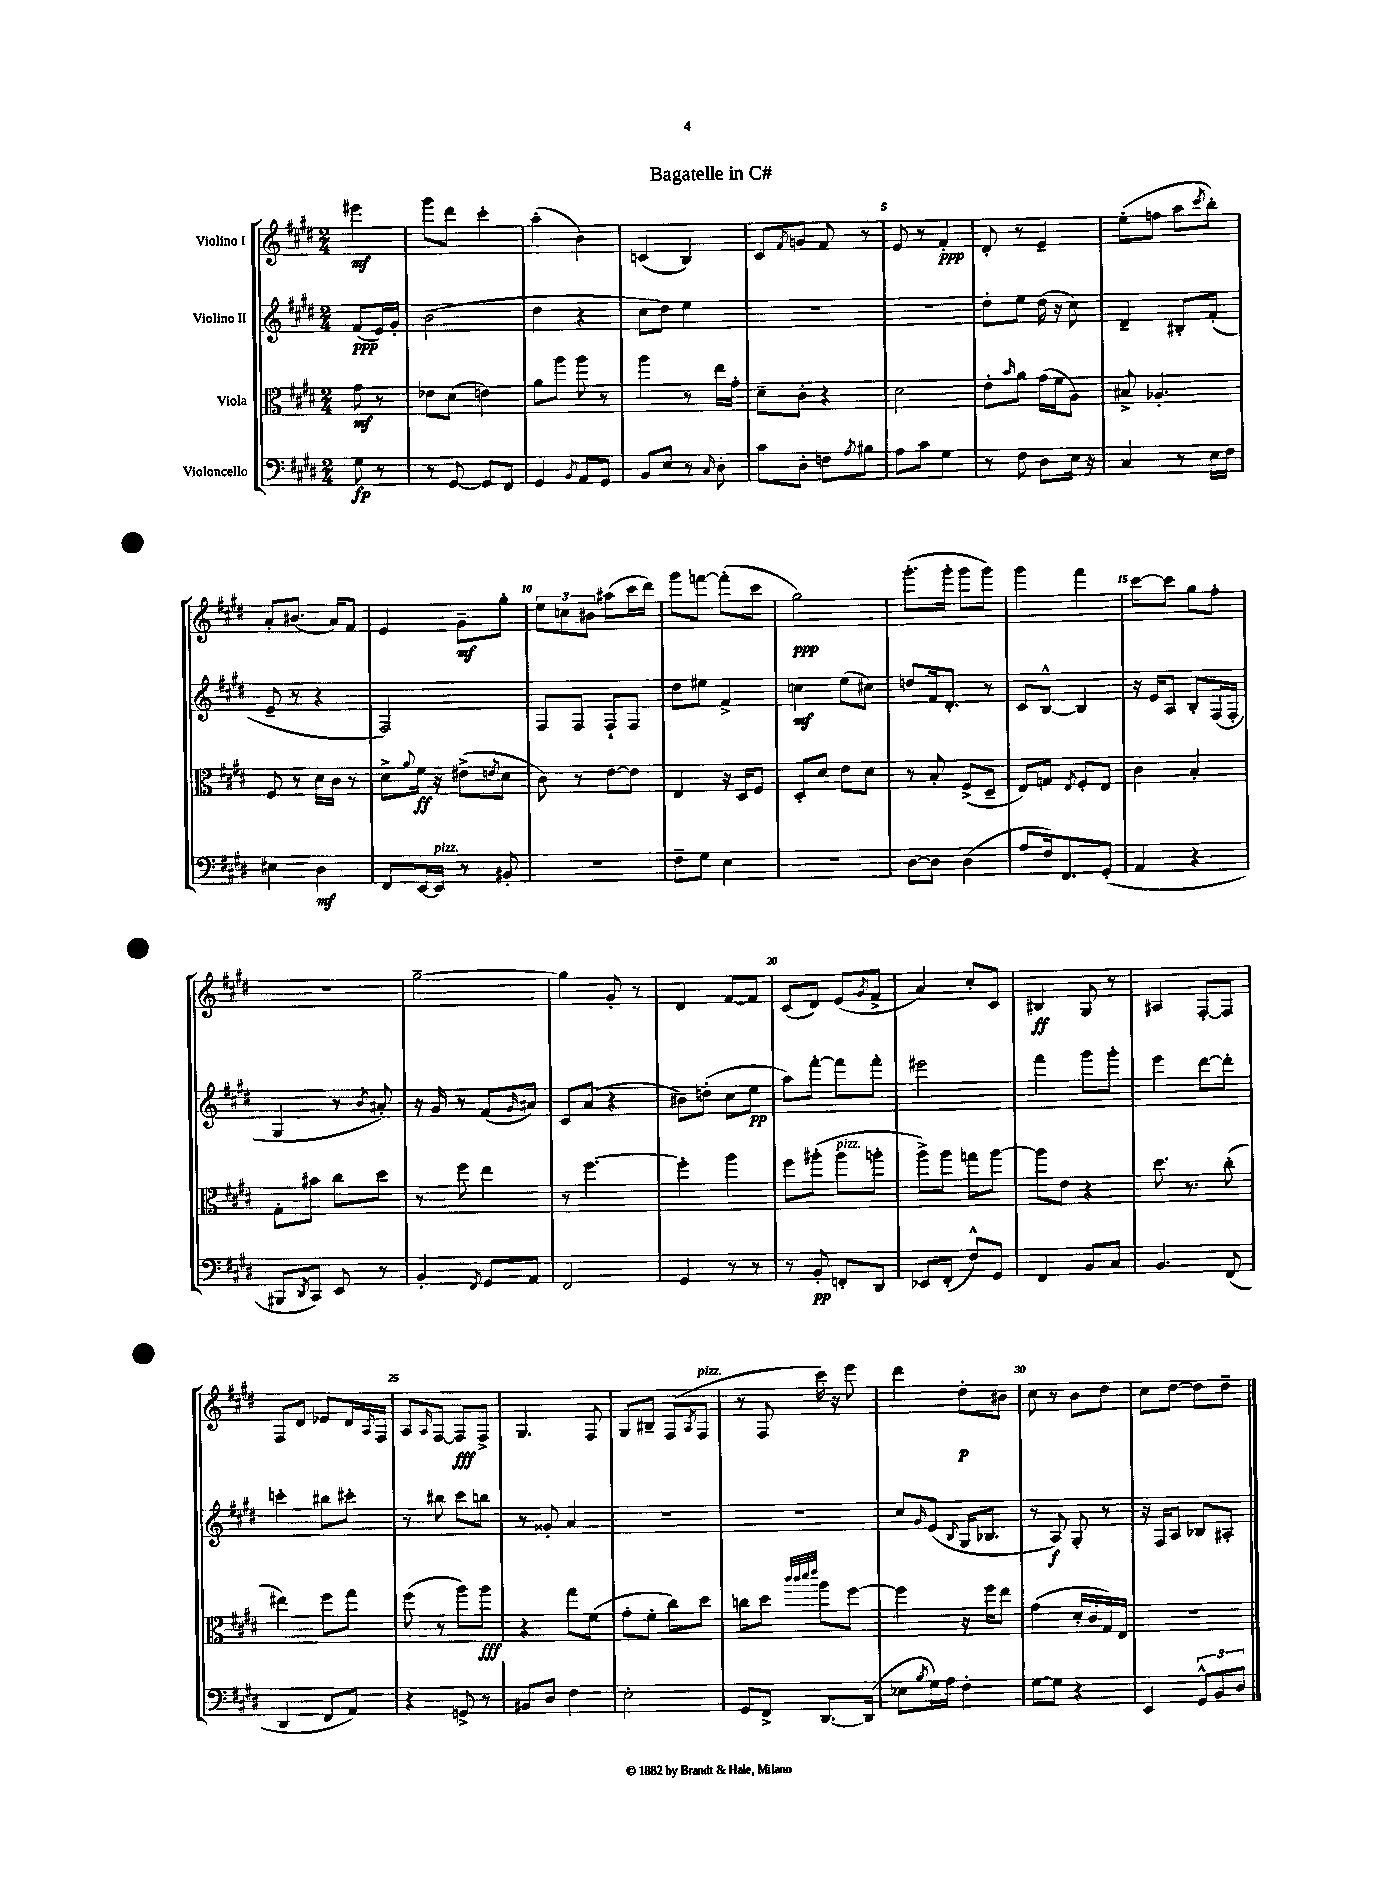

**kern	**dynam	**kern	**dynam	**kern	**dynam	**kern	**dynam
*part4	*part4	*part3	*part3	*part2	*part2	*part1	*part1
*staff4	*staff4	*staff3	*staff3	*staff2	*staff2	*staff1	*staff1
*I"Violoncello	*	*I"Viola	*	*I"Violino II	*	*I"Violino I	*
*clefF4	*	*clefC3	*	*clefG2	*	*clefG2	*
*k[f#c#g#d#]	*	*k[f#c#g#d#]	*	*k[f#c#g#d#]	*	*k[f#c#g#d#]	*
*M2/4	*	*M2/4	*	*M2/4	*	*M2/4	*
=	=	=	=	=	=	=	=
8G#\	fp	8g#\	mf	(8f#/L	ppp	4eee#X\	mf
8r	.	8r	.	16e/L)	.	.	.
.	.	.	.	16g#'/JJ	.	.	.
=1	=1	=1	=1	=1	=1	=1	=1
8r	.	8e-X\L	.	(2b\	.	8ggg#\L	.
[8GG#/	.	(8d#\J	.	.	.	8ddd#\J	.
8GG#/L]	.	4en\)	.	.	.	4ccc#'\	.
8FF#/J	.	.	.	.	.	.	.
=2	=2	=2	=2	=2	=2	=2	=2
4GG#/	.	8a\L	.	4dd#\	.	(4aa'\	.
.	.	8aa\J	.	.	.	.	.
8qBB/	.	.	.	.	.	.	.
8AA/L	.	8aa\	.	4r	.	4b\)	.
8GG#/J	.	8r	.	.	.	.	.
=3	=3	=3	=3	=3	=3	=3	=3
8BB/L	.	4aa\	.	8cc#\L	.	(4cn/	.
8E/J	.	.	.	8dd#\J)	.	.	.
8r	.	8r	.	4ee\	.	4B/)	.
16qqC#/	.	.	.	.	.	.	.
8D#'\	.	16ee\LL	.	.	.	.	.
.	.	16g#'\JJ	.	.	.	.	.
=4	=4	=4	=4	=4	=4	=4	=4
8c#\L	.	8d#~\L	.	2r	.	8c#/L	.
.	.	.	.	.	.	8qf#/	.
8D#'\J	.	8c#'\J	.	.	.	8gn/J	.
8Fn\L	.	4r	.	.	.	8f#/	.
8qA/	.	.	.	.	.	.	.
8B#X\J	.	.	.	.	.	8r	.
=5	=5	=5	=5	=5	=5	=5	=5
8A\L	.	2d#\	.	2r	.	8e/	.
8c#\J	.	.	.	.	.	8r	.
4G#\	.	.	.	.	.	4f#'/	ppp
=6	=6	=6	=6	=6	=6	=6	=6
8r	.	8e'\L	.	8dd#'\L	.	8d#'/	.
.	.	16qqb/	.	.	.	.	.
8F#\	.	8a\J	.	8ee\J	.	8r	.
8D#\L	.	(16g#\LL	.	(16dd#\	.	4e~/	.
.	.	16f#\J	.	16r	.	.	.
16E\Jk	.	8A\J)	.	8cc#\)	.	.	.
16r	.	.	.	.	.	.	.
=7	=7	=7	=7	=7	=7	=7	=7
4C#/	.	8B#X^/	.	4d#~/	.	(8ee'\L	.
.	.	4.A-X'/	.	.	.	8ffn\J	.
8r	.	.	.	8B#X'/L	.	8aa\L	.
.	.	.	.	.	.	8qccc#/	.
16E\LL	.	.	.	(8f#'/J	.	8bb'\J)	.
16F#\JJ	.	.	.	.	.	.	.
!!LO:LB:g=z
=8	=8	=8	=8	=8	=8	=8	=8
4E#X\	.	8F#/	.	8e~/	.	8a'/L	.
.	.	8r	.	8r	.	(8.b#X/J	.
4D#\	mf	16d#\LL	.	4r	.	.	.
.	.	16c#\JJ	.	.	.	16a/KL)	.
.	.	8r	.	.	.	8f#/J	.
=9	=9	=9	=9	=9	=9	=9	=9
8FF#/L	.	8d#^\L	.	2F#/)	.	4e/	.
.	.	8qqa/	.	.	.	.	.
[16EE/L	.	16f#\Jk	ff	.	.	.	.
!LO:TX:a:i:t=pizz.	!	!	!	!	!	!	!
16EE/JJ]	.	16r	.	.	.	.	.
8r	.	(8e#X^\L	.	.	.	8g#~\L	mf
.	.	8qen/	.	.	.	.	.
8BB#X'/	.	8d#\J	.	.	.	8gg#'\J	.
=10	=10	=10	=10	=10	=10	=10	=10
2r	.	8c#\)	.	8F#/L	.	12ee\L	.
.	.	.	.	.	.	12ccn\	.
.	.	8r	.	8F#/J	.	.	.
.	.	.	.	.	.	12b#X\J	.
.	.	[8e\L	.	8F#`/L	.	(8aa#X\L	.
.	.	8e\J]	.	8F#/J	.	16ccc#\L	.
.	.	.	.	.	.	16ddd#\JJ)	.
=11	=11	=11	=11	=11	=11	=11	=11
8F#~\L	.	4E/	.	8dd#\L	.	8ggg#\L	.
8G#\J	.	.	.	8ee#X\J	.	[8fffn\J	.
4E\	.	16r	.	4f#^/	.	(8fff'\L]	.
.	.	16D#/KL	.	.	.	.	.
.	.	8F#/J	.	.	.	8ccc#\J	.
=12	=12	=12	=12	=12	=12	=12	=12
2r	.	8D#'/L	.	4ccn\	mf	2gg#\)	ppp
.	.	8d#/J	.	.	.	.	.
.	.	8e\L	.	(8ee\L	.	.	.
.	.	8d#\J	.	8cc#X\J)	.	.	.
=13	=13	=13	=13	=13	=13	=13	=13
[8D#\L	.	8r	.	8ddn/L	.	(8.ggg#'\L	.
8D#\J]	.	8B'/	.	16f#/k	.	.	.
.	.	.	.	8.d#'/J	.	16ggg#'\Jk	.
(4D#\	.	(8F#^/L	.	.	.	8ggg#\L	.
.	.	8D#~/J	.	8r	.	8ggg#\J)	.
=14	=14	=14	=14	=14	=14	=14	=14
8A/L	.	8E/L)	.	8c#/L	.	4ggg#\	.
16F#/k)	.	8Gn/J	.	[8B^^/J	.	.	.
8.FF#/	.	.	.	.	.	.	.
.	.	8qE/	.	.	.	.	.
.	.	8F#'/L	.	4B/]	.	4fff#\	.
(8GG#'/J	.	8E/J	.	.	.	.	.
=15	=15	=15	=15	=15	=15	=15	=15
4AA/	.	4c#\	.	16r	.	[8ccc#\L	.
.	.	.	.	16e/KL	.	.	.
.	.	.	.	8A/J	.	8ccc#\J]	.
4r	.	4B'/	.	8B'/L	.	8gg#\L	.
.	.	.	.	(16F#/L	.	8ff#'\J	.
.	.	.	.	16F#'/JJ	.	.	.
!!LO:LB:g=z
=16	=16	=16	=16	=16	=16	=16	=16
8BBB#X/L	.	8G#'\L	.	4G#/	.	2r	.
8qDD#/	.	.	.	.	.	.	.
8CC#/J)	.	8b#X\J	.	.	.	.	.
8EE/	.	8cc#\L	.	8r	.	.	.
.	.	.	.	8qb/	.	.	.
8r	.	8dd#\J	.	8a#X'/)	.	.	.
=17	=17	=17	=17	=17	=17	=17	=17
4BB'/	.	8r	.	16r	.	[2gg#~\	.
.	.	.	.	16g#/	.	.	.
.	.	8ff#\	.	8r	.	.	.
8qFF#/	.	.	.	.	.	.	.
8GG#/L	.	4ee\	.	(8f#/L	.	.	.
.	.	.	.	16qqg#/	.	.	.
8AA/J	.	.	.	8a#X/J)	.	.	.
=18	=18	=18	=18	=18	=18	=18	=18
2FF#/	.	8r	.	8c#/L	.	4gg#\]	.
.	.	[4.ff#\	.	(8a/J	.	.	.
.	.	.	.	4r	.	8g#'/	.
.	.	.	.	.	.	8r	.
=19	=19	=19	=19	=19	=19	=19	=19
4GG#/	.	4ff#'\]	.	8b#X\L)	.	4d#/	.
.	.	.	.	(8ddn'\J	.	.	.
8r	.	4aa\	.	8cc#\L	.	[8f#/L	.
8r	.	.	.	8ee\J	pp	8f#/J]	.
=20	=20	=20	=20	=20	=20	=20	=20
8r	.	8ff#\L	.	8aa\L)	.	(8c#/L	.
8BB'/	pp	(8aa#X'\J	.	[8fff#'\J	.	8d#/J)	.
!	!	!LO:TX:a:i:t=pizz.	!	!	!	!	!
8FFn'/L	.	8aa#\L	.	8fff#\L]	.	(8e/L	.
.	.	.	.	.	.	8qg#/	.
8DD#/J	.	8aan'\J	.	8fff#'\J	.	8f#^/J	.
=21	=21	=21	=21	=21	=21	=21	=21
8EE-X/L	.	8aa^\L)	.	2eee#X\	.	4a/)	.
(8FF#'/J	.	8aa\J	.	.	.	.	.
8F#^^/L)	.	8ggn\L	.	.	.	8cc#'/L	.
8GG#/J	.	[8aa\J	.	.	.	8c#/J	.
=22	=22	=22	=22	=22	=22	=22	=22
4FF#/	.	8aa\L]	.	4fff#\	.	4B#X/	ff
.	.	8e\J	.	.	.	.	.
8BB/L	.	4r	.	8ggg#\L	.	8G#/	.
8C#/J	.	.	.	8ggg#'\J	.	8r	.
=23	=23	=23	=23	=23	=23	=23	=23
4.BB/	.	8.dd#\	.	4eee\	.	4A#X/	.
.	.	8.r	.	.	.	.	.
.	.	.	.	[8ddd#\L	.	[8F#'/L	.
(8FF#/	.	(8cc#'\	.	8ddd#'\J]	.	8F#/J]	.
!!LO:LB:g=z
=24	=24	=24	=24	=24	=24	=24	=24
4DD#/	.	4ee#X\)	.	4cccn'\	.	8F#/L	.
.	.	.	.	.	.	8d#/J	.
8FF#/L	.	8ff#\L	.	8bb#X\L	.	8e-X/L	.
8AA/J)	.	8gg#\J	.	8ccc#X'\J	.	16d#/L	.
.	.	.	.	.	.	8qA/	.
.	.	.	.	.	.	16F#/JJ	.
=25	=25	=25	=25	=25	=25	=25	=25
4r	.	(8ff#\	.	8r	.	8A/L	.
.	.	.	.	.	.	16qqA/	.
.	.	8r	.	8bb#X\	.	[8F#/J	.
8GGn^/	.	8aa\L)	.	8ccc#\L	.	8F#/L]	fff
8r	.	8aa\J	fff	8bbn\J	.	8F#^/J	.
=26	=26	=26	=26	=26	=26	=26	=26
8BB#X/L	.	4r	.	8r	.	4.G#/	.
8D#/J	.	.	.	8g##X'/	.	.	.
4F#\	.	8gg#\L	.	4a/	.	.	.
.	.	(8f#\J	.	.	.	8F#/	.
=27	=27	=27	=27	=27	=27	=27	=27
2E'\	.	8g#'\L	.	2r	.	8G#/L	.
.	.	8f#'\J	.	.	.	8B#X~/J	.
.	.	8cc#\L)	.	.	.	(8F#/L	.
.	.	.	.	.	.	8qA/	.
!	!	!	!	!	!	!LO:TX:a:i:t=pizz.	!
.	.	8dd#\J	.	.	.	8F#/J	.
=28	=28	=28	=28	=28	=28	=28	=28
8GG#/L	.	8ccn\L	.	2r	.	8r	.
8FF#^/J	.	8dd#\J	.	.	.	8F#/	.
.	.	32qqccc#/LLL	.	.	.	.	.
.	.	32qqccc#/	.	.	.	.	.
.	.	32qqddd#/	.	.	.	.	.
.	.	32qqeee/JJJ	.	.	.	.	.
[8.DD#/L	.	8aa\L	.	.	.	16ccc#\)	.
.	.	.	.	.	.	16r	.
.	.	[8ff#\J	.	.	.	8eee\	.
(16DD#/Jk]	.	.	.	.	.	.	.
=29	=29	=29	=29	=29	=29	=29	=29
8E-X\L	.	4ff#\]	.	8cc#/L	.	4ddd#\	.
8qB/	.	.	.	16qqg#/	.	.	.
16G#\L)	.	.	.	(8e/J	.	.	.
16A\JJ	.	.	.	.	.	.	.
.	.	.	.	8qqB/	.	.	.
4F#'\	.	16r	.	16G#/KL	.	8dd#'\L	p
.	.	16ff#\KL	.	8.B-X/J	.	.	.
.	.	8ee\J	.	.	.	8b#X\J	.
=30	=30	=30	=30	=30	=30	=30	=30
[8G#\L	.	(4g#\	.	8r	.	8cc#\	.
8G#\J]	.	.	.	8A/)	f	8r	.
4r	.	16d#'/LL	.	8G#'/	.	8b\L	.
.	.	16c#/	.	.	.	.	.
.	.	16G#/)	.	8r	.	8dd#\J	.
.	.	16E/JJ	.	.	.	.	.
=31	=31	=31	=31	=31	=31	=31	=31
4EE/	.	2r	.	16r	.	8cc#\L	.
.	.	.	.	16F#/KL	.	.	.
.	.	.	.	8A/J	.	[8dd#\J	.
12GG#^^/L	.	.	.	8B-X/L	.	8dd#\L]	.
12BB/	.	.	.	.	.	.	.
.	.	.	.	8A#X'/J	.	8dd#~\J	.
12D#/J	.	.	.	.	.	.	.
==	==	==	==	==	==	==	==
*-	*-	*-	*-	*-	*-	*-	*-
